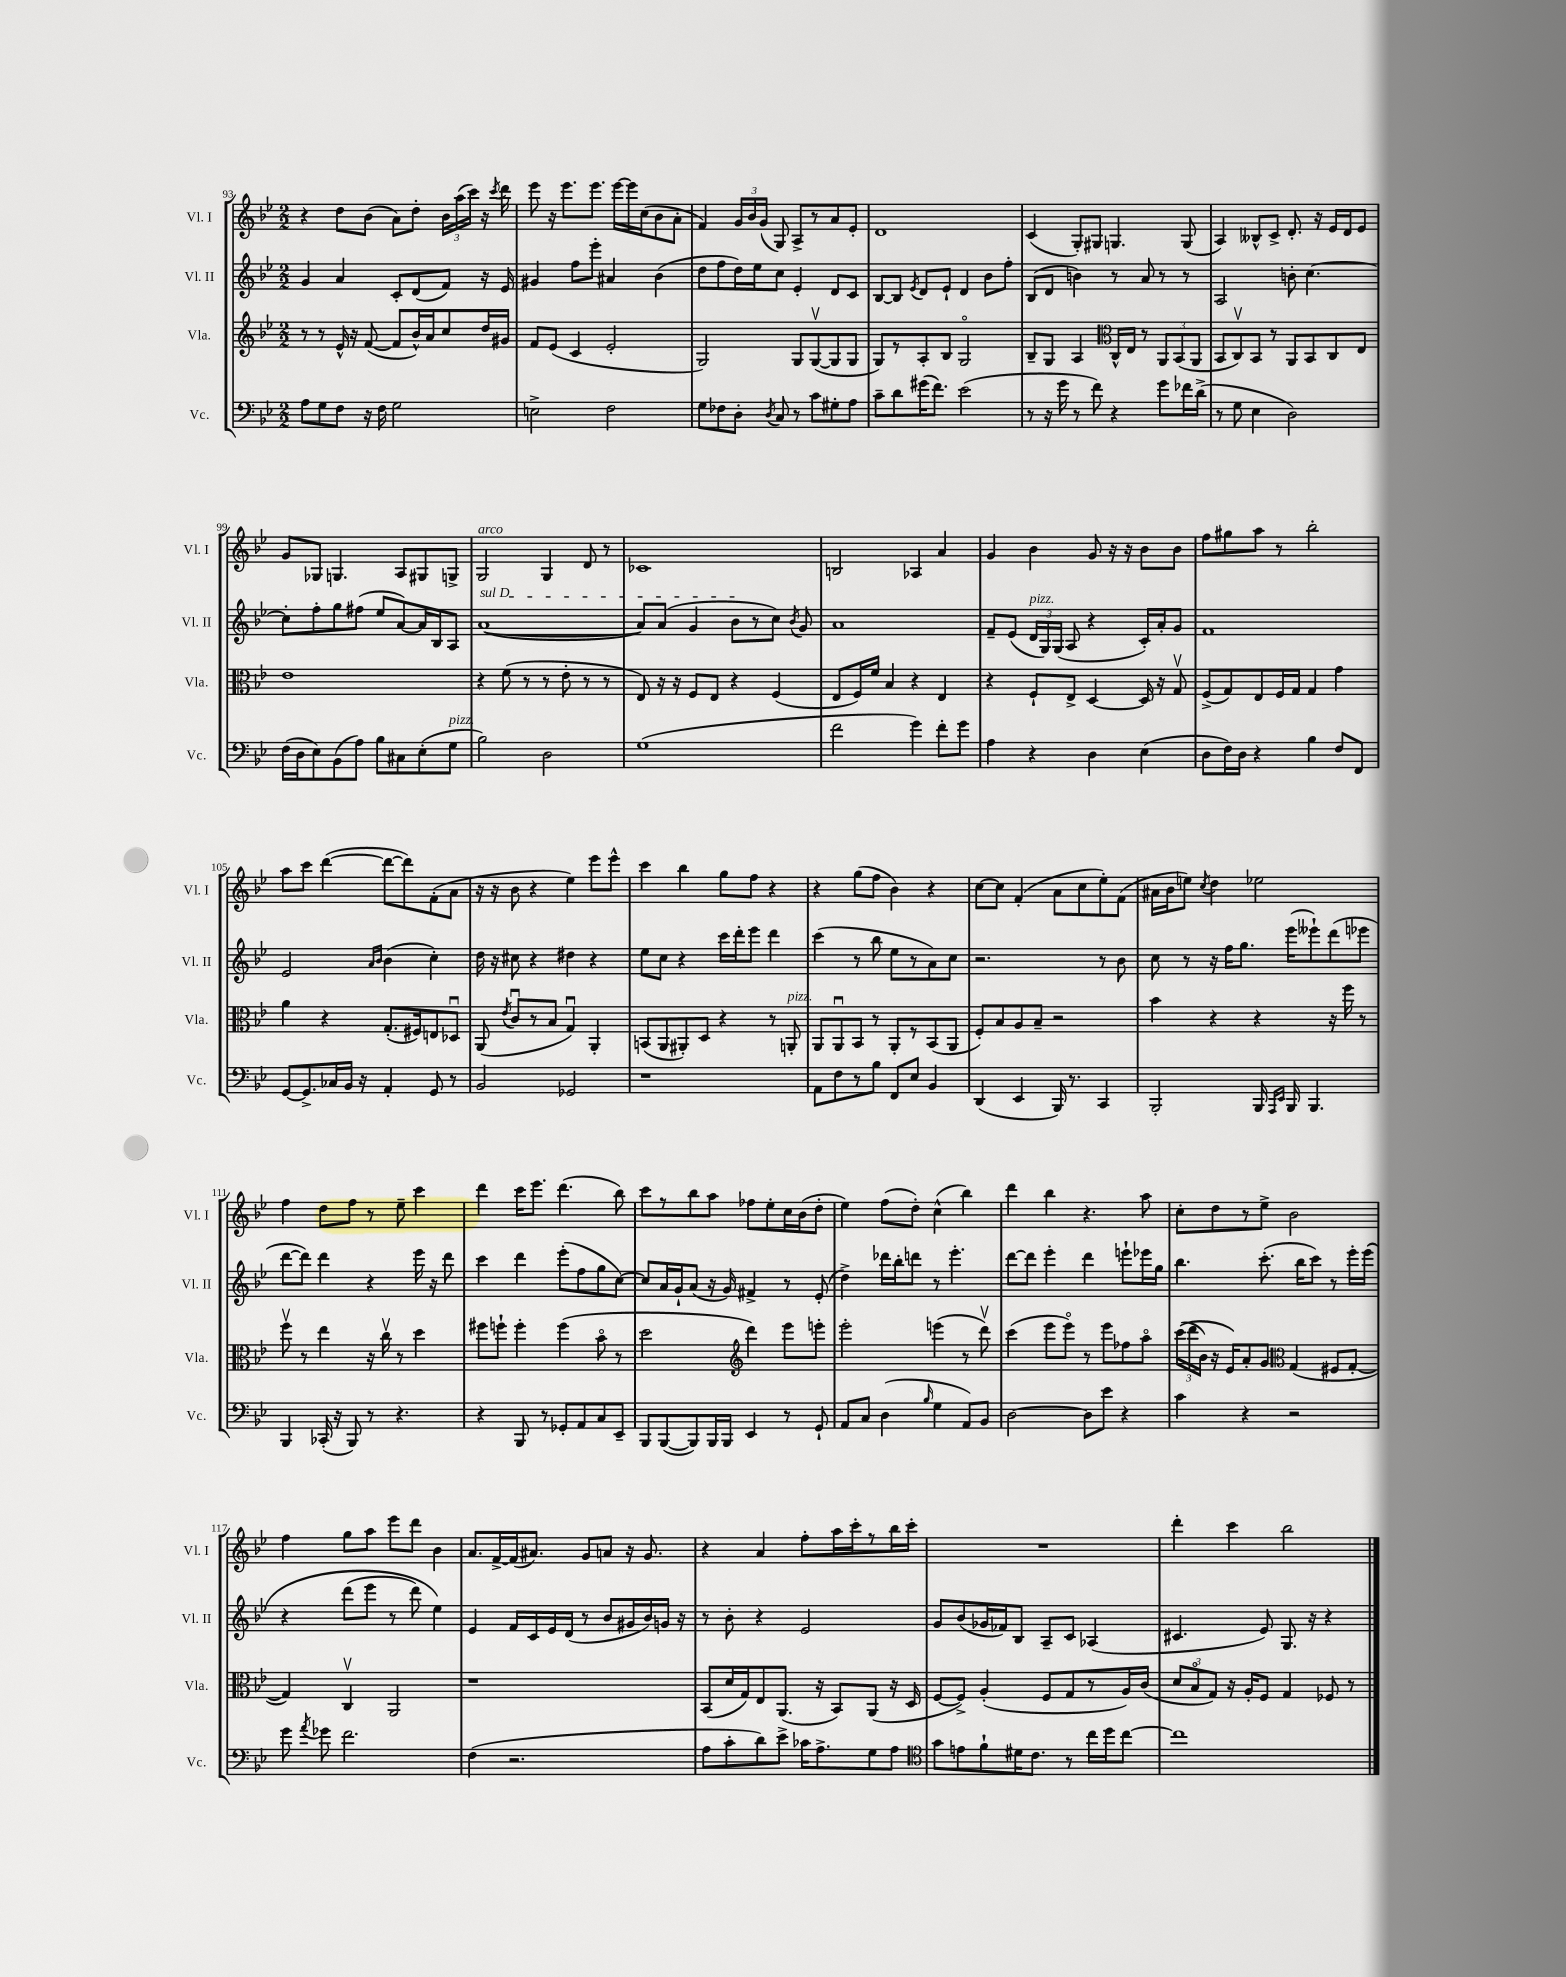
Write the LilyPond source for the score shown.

<<
\new StaffGroup <<
\new Staff = "s0" \with { instrumentName = "Vl. I" shortInstrumentName = "Vl. I" } {
    \clef treble \key bes \major \numericTimeSignature \time 2/2
    \autoBeamOff r4 d''8[ bes'8]( a'8[) d''8]-. \tuplet 3/2 { bes'16[ a''16( c'''16]) } r16 \acciaccatura { c'''8 } d'''16 |
    ees'''8 r16 ees'''8.[ ees'''8.] ees'''16[~ ees'''16 c''16( bes'8 a'8]-. |
    f'4) \tuplet 3/2 { g'16[ bes'16 g'16]( } g8) a8[-> r8 a'8 ees'8]-. |
    d'1 |
    c'4( g8[-.) gis8] g4. g8( |
    a4) beses8[-^ c'8]-> d'8.-. r16 ees'16[ d'16 ees'8] |
    g'8[ ges8] g4. a8[ gis8 g8]-> |
    g2^\markup { \italic "arco" } g4 d'8 r8 |
    ces'1 |
    b2 aes4 a'4 |
    g'4 bes'4 g'8 r16 r16 bes'8[ bes'8] |
    f''8[ gis''8 a''8] r8 bes''2-. |
    a''8[ c'''8] d'''4~( d'''8[~ d'''8) f'8-.( a'8] |
    r16 r16 bes'8 r4 ees''4) ees'''8[ ees'''8]-^ |
    c'''4 bes''4 g''8[ f''8] r4 |
    r4 g''8[( f''8] bes'4) r4 |
    c''8[~ c''8] f'4-.( a'8[ c''8 ees''8-.) f'8]( |
    ais'16[ bes'16 e''8]) \acciaccatura { c''8 } d''4 ees''2 |
    f''4 d''8[ f''8] r8 ees''8-- c'''4 |
    d'''4 c'''16[ ees'''8.] d'''4.( bes''8) |
    c'''8[ r8 bes''8 a''8] fes''8[ ees''8-. c''16 bes'16( d''8]-. |
    ees''4) f''8[( d''8]-.) c''4-^( bes''4) |
    d'''4 bes''4 r4. a''8 |
    c''8[-. d''8 r8 ees''8]-> bes'2 |
    f''4 g''8[ a''8] ees'''8[ d'''8] bes'4 |
    a'8.[ f'16~-> f'16( ais'8.]) g'8[ a'8] r16 g'8. |
    r4 a'4 f''8[-. a''16 c'''16-. r8 bes''16 c'''16]-. |
    R1 |
    d'''4-. c'''4 bes''2 \bar "|." |
}
\new Staff = "s1" \with { instrumentName = "Vl. II" shortInstrumentName = "Vl. II" } {
    \clef treble \key bes \major \numericTimeSignature \time 2/2
    \autoBeamOff g'4 a'4 c'8[-. d'8( f'8]) r16 ees'16 |
    gis'4 f''8[ ees'''8]-. ais'4 bes'4( |
    d''8[ f''8 d''16) ees''16 c''8] ees'4-. d'8[ c'8] |
    bes8[~ bes8] \acciaccatura { ees'8 } d'8[ ees'8]-! d'4 bes'8[ f''8]-. |
    bes8[( d'8] b'4) r8 a'8 r8 r8 |
    a2 b'8-. c''4.~ |
    c''8[-. f''8-. g''8 fis''8]( ees''8[ a'8~) a'16 bes16 a8] |
    \once \override TextSpanner.bound-details.left.text = \markup { \italic "sul D" } a'1~\startTextSpan( |
    a'8[) a'8]( g'4 bes'8[\stopTextSpan r8 c''8]) \acciaccatura { bes'8 } g'8 |
    a'1 |
    f'8[-- ees'8]( \tuplet 3/2 { d'16[^\markup { \italic "pizz." } g16) g16]( } a8 r4 c'16[-.) a'16-. g'8] |
    f'1 |
    ees'2 \grace { a'16[ bes'16] } bes'4( c''4-.) |
    d''16 r16 cis''8 r4 dis''4 r4 |
    ees''8[ c''8] r4 c'''16[ d'''16-. ees'''8] d'''4 |
    c'''4( r8 bes''8 ees''8[ r8 a'8) c''8] |
    r2. r8 bes'8 |
    c''8 r8 r16 f''16[ g''8.] ees'''16[( eeses'''8-!) d'''8( ees'''8] |
    d'''8[~ d'''8]) d'''4 r4 ees'''16 r16 d'''8 |
    c'''4 d'''4 ees'''8[-.( f''8 g''8 c''8]~) |
    c''8[ a'16 g'16-! a'8]( r16 g'16) fis'4-> r8 ees'8-.( |
    d''4->) des'''16[ bes''16-. d'''8] r8 ees'''4.-. |
    d'''8[~ d'''8] ees'''4-. d'''4 e'''8[-! ees'''16 g''16] |
    bes''4. c'''8.-.( bes''16[ c'''8]) r8 ees'''16[-. ees'''16]\( |
    r4 d'''8[( ees'''8] r8 d'''8) ees''4\) |
    ees'4 f'16[ c'16 ees'16 d'16]( r8 bes'8[ gis'16 bes'16) g'16] r16 |
    r8 bes'8-. r4 ees'2 |
    g'8[ bes'8( ges'16 fes'16) bes8] a8[-- c'8] aes4( |
    cis'4. ees'8) g8. r16 r4 \bar "|." |
}
\new Staff = "s2" \with { instrumentName = "Vla." shortInstrumentName = "Vla." } {
    \clef treble \key bes \major \numericTimeSignature \time 2/2
    \autoBeamOff r8 r8 ees'16-^ r16 f'8~( f'8[ bes'16-^) a'16 c''8 d''16 gis'16] |
    f'8[ ees'8]( c'4 ees'2-. |
    g2) g8[ g8~\upbow( g8 g8] |
    g8[) r8 a8-. bes8] g2\flageolet |
    bes8[-- g8] a4 \clef alto c16[-^ ees16] r8 \tuplet 3/2 { a,8[ bes,8( a,8] } |
    bes,8[ c8\upbow) bes,8] r8 a,8[ bes,8 c8 ees8] |
    ees'1 |
    r4 f'8( r8 r8 ees'8-. r8 r8 |
    ees8) r16 r16 f8[ ees8] r4 f4( |
    ees8[ f16) f'16] bes4 r4 ees4 |
    r4 f8[-! ees8]-> d4~ d16 r16 g8\upbow |
    f8[->( g8) ees8 f16 g16] g4 g'4 |
    a'4 r4 g8.[-.( fis16) e8 des8]\downbow |
    a,8( \acciaccatura { ees'8 } c'8[\downbow r8 bes8] g4\downbow) a,4-. |
    b,8[( a,8 ais,8-.) d8] r4 r8 a,8-.^\markup { \italic "pizz." } |
    a,8[ a,8\downbow bes,8] r8 a,8[-. r8 bes,8( a,8] |
    f8[-.) bes8 a8 bes8]-- r2 |
    bes'4 r4 r4 r16 f''16 r8 |
    f''8\upbow r8 ees''4 r16 c''16\upbow r8 d''4 |
    fis''8[ f''8]-! f''4-. f''4( bes'8\flageolet r8 |
    d''2 \clef treble d'''4) ees'''8[ e'''8]-. |
    ees'''2-. e'''4( r8 d'''8\upbow) |
    c'''4( ees'''8[ ees'''8]\flageolet) r8 ees'''8[ fes''8 a''8]\flageolet |
    \tuplet 3/2 { c'''16[(\( d'''16 bes'16]) } r16 ees'16[\) a'8-. g'8] \clef alto g4( fis8[ g8]~-. |
    g4) c4\upbow a,2 |
    r1 |
    bes,8[( d'16 g16) ees8 a,8.]( r16 bes,8[) a,8]( r16 d16 |
    f8[~ f8]->) a4-.( f8[ g8 r8 a16) c'16]( |
    \tuplet 3/2 { d'8[ bes8\flageolet g8]) } r16 a16[-. f8] g4 fes8 r8 \bar "|." |
}
\new Staff = "s3" \with { instrumentName = "Vc." shortInstrumentName = "Vc." } {
    \clef bass \key bes \major \numericTimeSignature \time 2/2
    \autoBeamOff a8[ g8 f8] r16 f16 g2 |
    e2-> f2 |
    g8[ fes8 d8]-. \acciaccatura { d8 } c8 r8 c'8[ gis8-. a8] |
    c'8[-- d'8 gis'16( f'8.]) ees'2( |
    r8 r16 g'16 r8 f'8) r4 g'8[ fes'16 d'16]->( |
    r8 g8 ees4 d2) |
    f16[( d16 ees8) bes,8( a8]) bes8[ cis8 ees8-.( g8]^\markup { \italic "pizz." } |
    bes2) d2 |
    g1( |
    f'2 g'4) f'8[-. g'8] |
    a4 r4 d4 ees4( |
    d8[ f16) d16] r4 bes4 f8[ f,8] |
    g,8[~ g,8.-> ces16 bes,16] r16 a,4-. g,8 r8 |
    bes,2 ges,2 |
    r1 |
    a,8[ f8 r8 bes8] f,8[ ees8] bes,4 |
    d,4( ees,4 bes,,16) r8. c,4 |
    bes,,2-. bes,,16 \grace { a,,16[ ees,16] } bes,,16 bes,,4. |
    bes,,4 ces,16-.( r16 bes,,8) r8 r4. |
    r4 bes,,8 r8 ges,8[-. a,8 c8 ees,8]-- |
    bes,,8[ bes,,8~( bes,,8) bes,,16 bes,,16] ees,4 r8 g,8-! |
    a,8[ c8] d4( \grace { bes16 } g4 a,8[) bes,8] |
    d2~ d8[ ees'8] r4 |
    c'4 r4 r2 |
    g'8 \acciaccatura { a'8 } ges'8 f'2. |
    f4( r2. |
    a8[ c'8-. d'8) ees'8]-> ces'16[ a8.-> g8 a8] |
    \clef tenor g'8[ e'8 f'8-! dis'16 c'8.] r8 c''16[ d''16 c''8]~ |
    c''1 \bar "|." |
}
>>
>>
\layout { \context { \Score currentBarNumber = #93 } }
